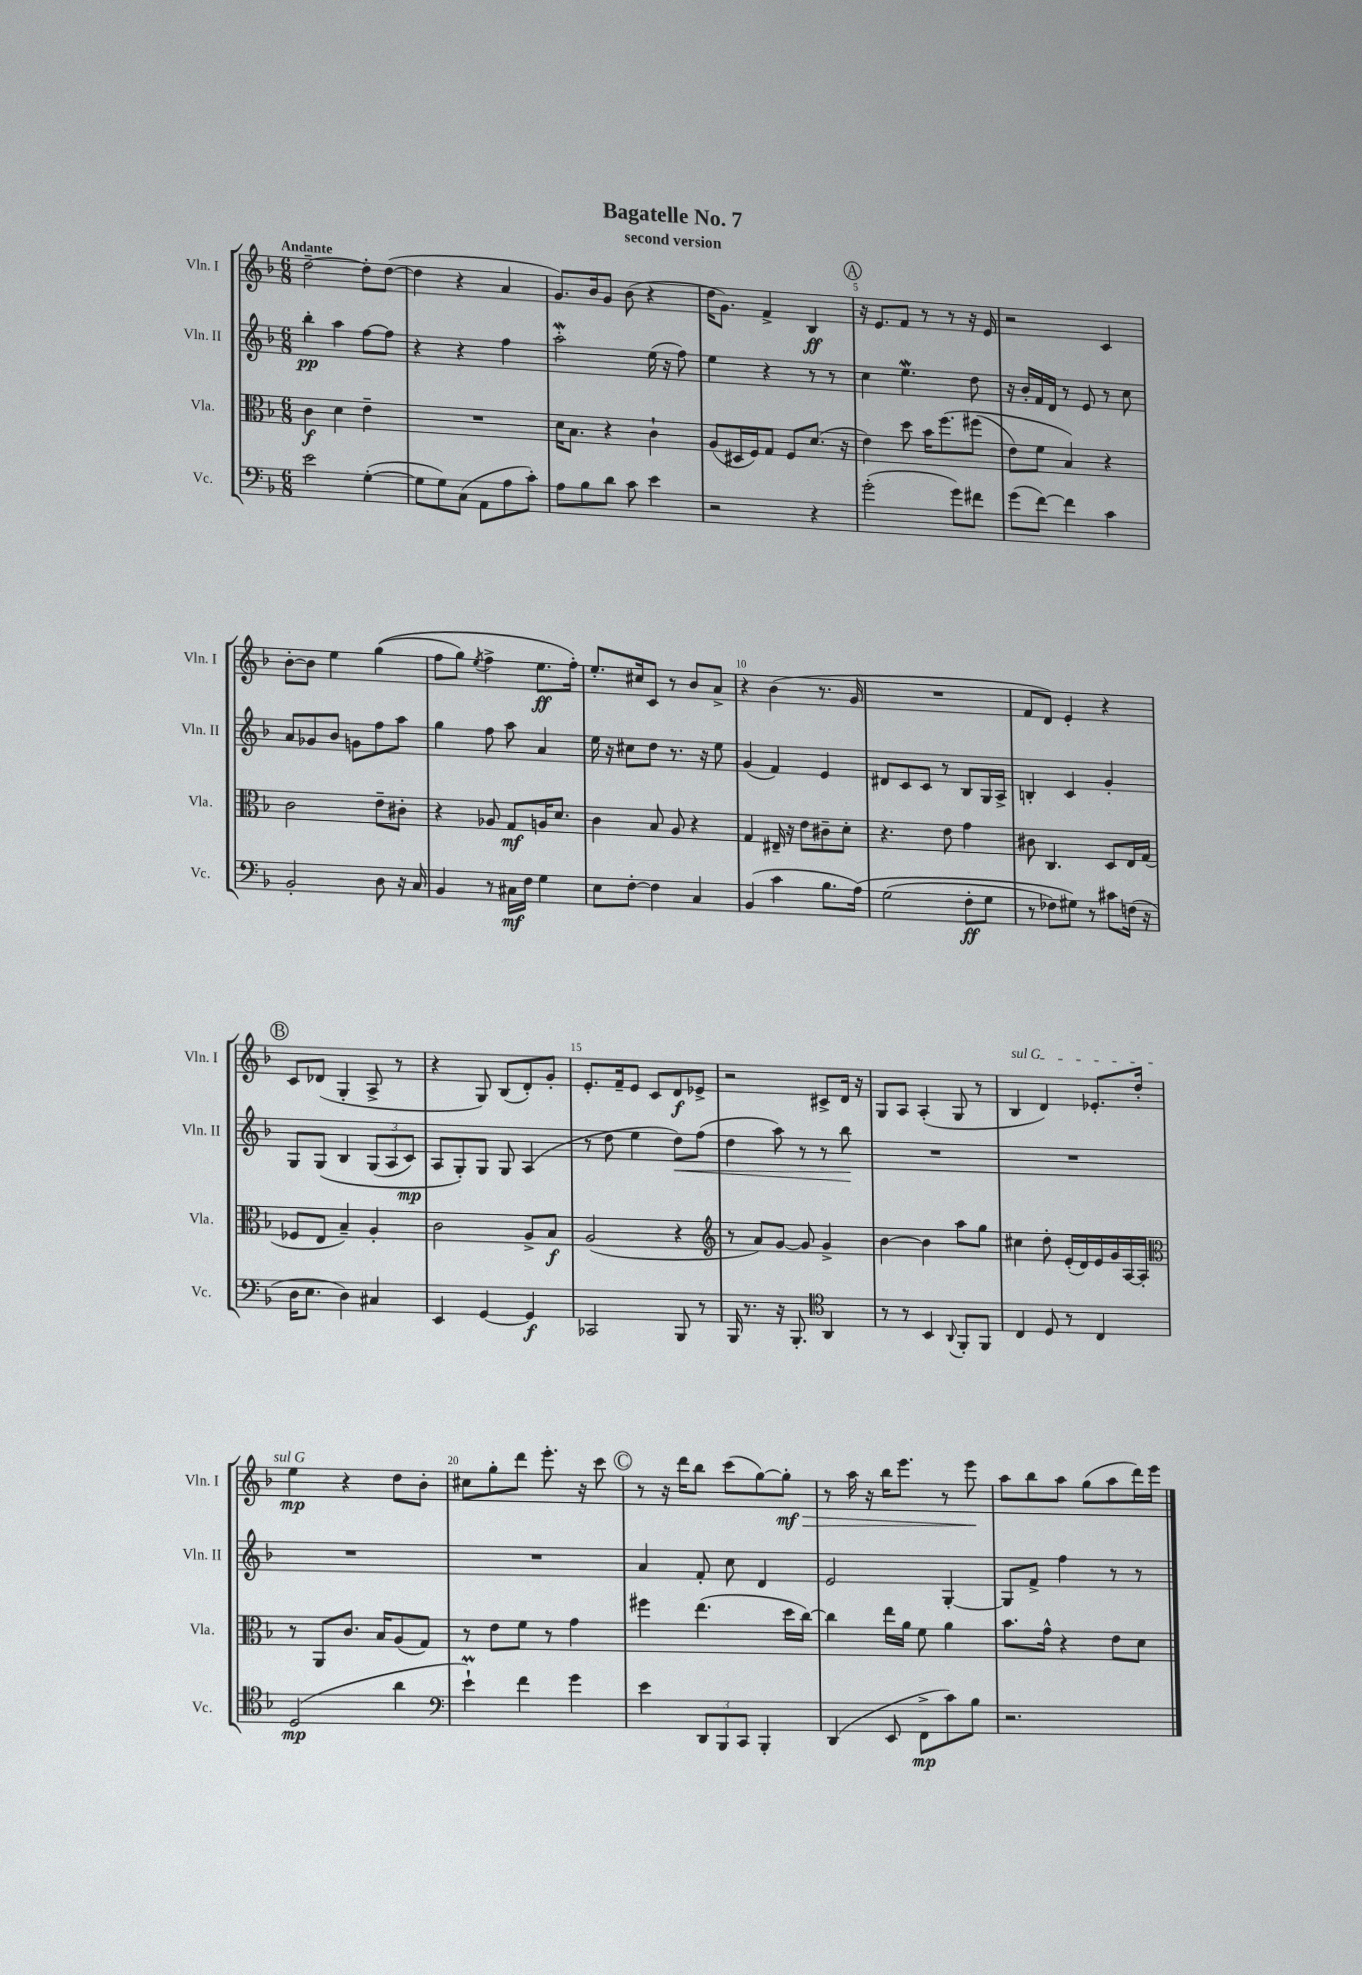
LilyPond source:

\header { title = "Bagatelle No. 7" subtitle = "second version" }
<<
\new StaffGroup <<
\new Staff = "s0" \with { instrumentName = "Vln. I" shortInstrumentName = "Vln. I" } {
    \clef treble \key f \major \numericTimeSignature \time 6/8 \tempo "Andante"
    d''2~-- d''8-. d''8~( |
    d''4 r4 a'4 |
    g'8.) bes'16 g'8 bes'8( r4 |
    d''16 g'8.) f'4-> bes4\ff |
    \mark \markup { \circle "A" } r16 e'8. f'8 r8 r8 r16 e'16 |
    r2 c'4 |
    bes'8~-. bes'8 e''4 g''4(\( |
    f''8 g''8) \acciaccatura { e''8 } f''4-> e''8.\ff f''16-.\) |
    e''8.-. cis''16 c'8 r8 bes'8 a'8-> |
    r4 bes'4( r8. g'16 |
    R2. |
    f'8 d'8) e'4-. r4 |
    \mark \markup { \circle "B" } c'8 des'8( g4-. a8-> r8 |
    r4 g8) bes8( d'8-.) g'8-. |
    e'8.-. f'16-- e'8 c'8 d'8\f ees'8-> |
    r2 cis'8-> d'16 r16 |
    g8 a8 a4-.( g8 r8 |
    \once \override TextSpanner.bound-details.left.text = \markup { \italic "sul G" } bes4\startTextSpan d'4) ees'8.-. d''16-. |
    e''4\mp\stopTextSpan r4 d''8 bes'8-. |
    cis''8 g''8-. d'''8 e'''8.-. r16 c'''8 |
    \mark \markup { \circle "C" } r8 r16 d'''16 bes''8 c'''8( g''8~) g''8-.\mf\> |
    r8 a''16 r16 bes''16 e'''8. r8 e'''8\! |
    a''8 bes''8 a''8 g''8( a''8 d'''16) e'''16 \bar "|." |
}
\new Staff = "s1" \with { instrumentName = "Vln. II" shortInstrumentName = "Vln. II" } {
    \clef treble \key f \major \numericTimeSignature \time 6/8
    bes''4-.\pp a''4 f''8~ f''8 |
    r4 r4 f''4 |
    a''2-.\mordent e''16( r16 f''8) |
    e''4 r4 r8 r8 |
    \mark \markup { \circle "A" } c''4 e''4.\mordent d''8 |
    r16 bes'16-. f'16 d'16 r8 e'8 r8 c''8 |
    a'8 ges'8 bes'8 g'8 f''8 a''8 |
    g''4 f''8 a''8 a'4 |
    e''16 r16 cis''8 d''8 r8. r16 e''8 |
    g'4( f'4) e'4 |
    dis'8 c'8 c'8 r8 bes8 g16 a16-> |
    b4-. c'4 g'4-. |
    \mark \markup { \circle "B" } g8 g8\( bes4 \tuplet 3/2 { g8( a8 c'8\mp) } |
    a8 g8-.\) g8 g8 a4( |
    r8 d''8 e''4 d''8\<) f''8( |
    d''4 a''8) r8 r8 bes''8\! |
    R2. |
    R2. |
    R2. |
    R2. |
    \mark \markup { \circle "C" } a'4 f'8-. c''8 d'4 |
    e'2 g4~-. |
    g8 f'8-> f''4 r8 r8 \bar "|." |
}
\new Staff = "s2" \with { instrumentName = "Vla." shortInstrumentName = "Vla." } {
    \clef alto \key f \major \numericTimeSignature \time 6/8
    c'4\f d'4 e'4-- |
    R2. |
    d'16 bes8. r4 c'4-! |
    a8( dis16 f16) g8 f8 d'8.( r16 |
    \mark \markup { \circle "A" } e'4) d''8 bes'16 f''8.\( fis''8( |
    e'8) f'8 bes4\) r4 |
    c'2 e'8-- cis'8-. |
    r4 aes8 g8\mf a16 d'8. |
    c'4 bes8 a8 r4 |
    g4 eis16-- r16 e'8 cis'8-- d'8-. |
    r4. e'8 g'4 |
    cis'8 c4. d8 e16 g16( |
    \mark \markup { \circle "B" } fes8 e8 bes4--) a4-. |
    c'2 a8-> bes8\f |
    a2( r4 |
    \clef treble r8 a'8) g'8~ g'8 g'4-> |
    bes'4~ bes'4 a''8 g''8 |
    cis''4 d''8-. e'16-.( d'16) e'16 g'16 a16~ a16-. |
    \clef alto r8 a,8 c'8. bes16 a8( g8) |
    r8 e'8 f'8 r8 g'4 |
    \mark \markup { \circle "C" } fis''4 e''4.( d''16 c''16~) |
    c''4 e''16 a'16 f'8 a'4 |
    bes'8. g'16-^ r4 e'8 d'8 \bar "|." |
}
\new Staff = "s3" \with { instrumentName = "Vc." shortInstrumentName = "Vc." } {
    \clef bass \key f \major \numericTimeSignature \time 6/8
    e'2 g4~-.( |
    g8 g8) c8( a,8 a8 c'8-.) |
    a8 bes8 d'8 c'8 e'4 |
    r2 r4 |
    \mark \markup { \circle "A" } g'2-.( g'8) fis'8 |
    g'8( f'8~) f'4 c'4 |
    bes,2-. d8 r16 c16 |
    bes,4 r8 cis16\mf f16 g4 |
    e8 f8~-. f4 c4 |
    bes,4( c'4 bes8. a16)\( |
    g2( f8-.\ff g8 |
    r8 fes8) gis8\) r8 cis'8 f16( r16 |
    \mark \markup { \circle "B" } d16 e8. d4) cis4 |
    e,4 g,4~ g,4\f |
    ces,2 bes,,8 r8 |
    bes,,16 r8. r16 bes,,8.-. \clef tenor a,4 |
    r8 r8 bes,4 \appoggiatura { a,8 } f,8-. f,8 |
    c4 d8 r8 c4 |
    d2\mp( a'4 |
    \clef bass e'4-!\prall) f'4 g'4 |
    \mark \markup { \circle "C" } e'4 \tuplet 3/2 { d,8 bes,,8 c,8 } bes,,4-. |
    d,4( e,8 f,8->\mp c'8) bes8 |
    r2. \bar "|." |
}
>>
>>
\layout { \context { \Score \override BarNumber.break-visibility = ##(#f #t #t) barNumberVisibility = #(every-nth-bar-number-visible 5) } }
